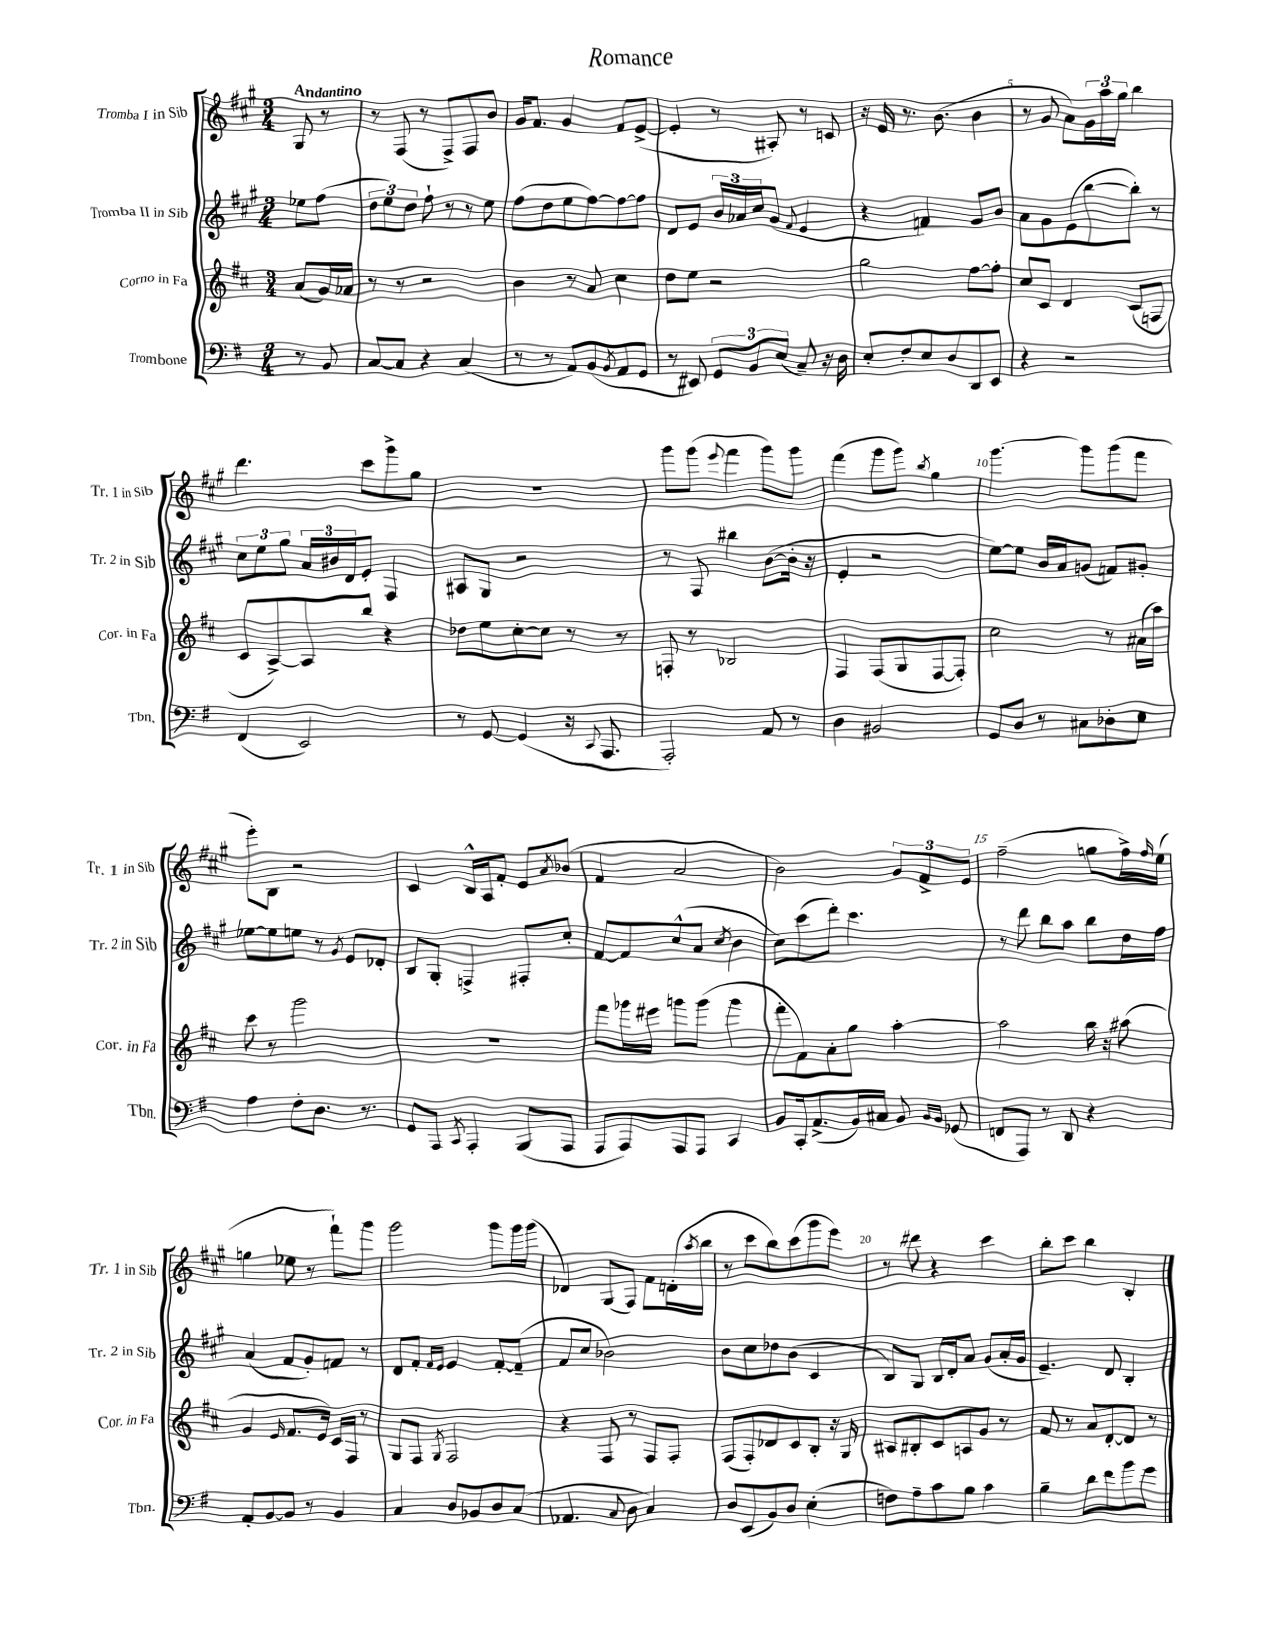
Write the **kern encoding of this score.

**kern	**kern	**kern	**kern
*staff4	*staff3	*staff2	*staff1
*clefF4	*clefG2	*clefG2	*clefG2
*k[f#]	*k[f#c#]	*k[f#c#g#]	*k[f#c#g#]
*M3/4	*M3/4	*M3/4	*M3/4
8r	(8a	8ee-	8G#
8BB	16g)	(8ff#	8r
.	16a-	.	.
=	=	=	=
[8C	8r	12dd	8r
.	.	12ee)	.
8C]	8r	.	(8F#
.	.	12dd	.
4r	2r	8ff#`	8r
.	.	8r	8F#^)
(4C	.	8r	8F#
.	.	8ee	8b
=	=	=	=
8r	4b	(8ff#	16g#
.	.	.	8.f#
8r	.	8dd	.
8AA)	8r	8ee	4g#
(8BB	8a	[8ff#)	.
8qBB	.	.	.
8AA	4cc#	8ff#_	8f#
8GG	.	8ff#]	([8e^
=	=	=	=
8r	8dd	8d	4e']
8EE#)	8ee	8e	.
12GG	2r	24b	8r
.	.	24a-	.
12BB	.	24cc#	.
.	.	(8g#	8A#')
(12E	.	.	.
.	.	8qqf#	.
8C~)	.	4e	8r
16r	.	.	8c
16D	.	.	.
=	=	=	=
8E'	2gg	4r	16r
.	.	.	16e
8F#'	.	.	8.r
8E	.	4f)	.
.	.	.	(8.b
8D	.	.	.
8DD	[8ff#	8g#	4b
8EE	8ff#']	8b	.
=	=	=	=
4r	8cc#	8a	8r
.	8c#	8g#	8g#
2r	4d	(8e	8a)
.	.	[8bb	24g#
.	.	.	24aa
.	.	.	24gg#
.	(8c#	8bb'])	4bb
.	8F	8r	.
=	=	=	=
(4FF#	8c#	12cc#	4.ddd
.	.	12ee	.
.	[8A^)	.	.
.	.	12gg#	.
2EE)	8A]	24a	.
.	.	24b#	.
.	.	24d	.
.	8bb	8e'	8ccc#
.	4r	4F#	8ggg#^
.	.	.	8gg#
=	=	=	=
8r	8dd-	8A#	2.r
[8GG	8ee	8G#	.
(4GG]	[8cc#'	2r	.
.	8cc#]	.	.
16r	8r	.	.
8qqCC	.	.	.
8.AAA	.	.	.
.	8r	.	.
=	=	=	=
2AAA')	8F'	8r	8ggg#
.	8r	8F#	(8ggg#
.	.	.	8qqeee
.	2B-	4bb#	4fff#
8AA	.	([8b	8ggg#)
8r	.	16b']	8ggg#
.	.	16r	.
=	=	=	=
4D	4F#	4e'	(4fff#
2BB#	(8F#	2r	8ggg#
.	8G	.	8ggg#)
.	.	.	8qbb
.	[8F#	.	4gg#
.	8F#'])	.	.
=	=	=	=
8GG	2cc#	[8ee)	[4.ggg#
8D	.	8ee]	.
8r	.	16b	.
.	.	16a	.
8C#	.	(8g	8ggg#]
8D-'	8r	8f)	(8ggg#
8E	(16a#	8g#'	8fff#
.	16aa)	.	.
=	=	=	=
4A	8ccc#	[8ee-	8eee')
.	8r	8ee-]	8B
8F#'	2ggg	8ee	2r
8.D	.	8r	.
.	.	8qg#	.
.	.	8e	.
8.r	.	.	.
.	.	8d-'	.
=	=	=	=
8GG	2.r	8B	4c#
8AAA	.	8G#'	.
8qCC	.	.	.
4AAA'	.	4F^	16B^^
.	.	.	16A
.	.	.	8f#'
(8BBB	.	8F#'	8e
.	.	.	8qa
8AAA	.	8cc#'	(8b-
=	=	=	=
8AAA	8fff#	[8f#	4f#
8AAA)	16ggg-	8f#]	.
.	16eee#	.	.
8AAA	8ggg	(8cc#^^	2a
8AAA	(8ggg	8a	.
.	.	8qcc#	.
4CC	4ggg	4b	.
=	=	=	=
8BB	8fff#'	8cc#)	2b)
16CC'	8f#)	(8ccc#	.
(8.AA^	.	.	.
.	8a'	8ddd')	.
16BB)	8gg	4.ccc#	.
16C#	.	.	.
8BB	[4aa'	.	12g#
.	.	.	12f#^
16qqBB	.	.	.
16qqBB	.	.	.
(8GG-	.	.	.
.	.	.	12e
=	=	=	=
8FF	2aa]	8r	(2ff#~
8AAA)	.	8ddd	.
8r	.	8bb	.
8DD	.	8aa	.
4r	16bb	8bb	8gg
.	16r	.	.
.	(8aa#	16dd	16ff#^)
.	.	.	16qqff#
.	.	16ff#	(16ee
=	=	=	=
8AA'	4g	(4a	4gg
[8BB	.	.	.
.	16qqe	.	.
8BB]	8.f#	8f#	8ee-
8r	.	8g#')	8r
.	16e)	.	.
4BB	16c#	8f	8fff#`)
.	16F#	.	.
.	8r	8r	8ggg#
=	=	=	=
4C	8G	8d	2ggg#
.	8F#	8f#'	.
.	.	16qqf#	.
.	8qG	16qqe	.
8D	2F#	4e	.
8BB-	.	.	.
8D	.	[8f#'	8ggg#
(8C	.	(8f#~]	16ggg#
.	.	.	(16ggg#
=	=	=	=
4.AA-	4r	8f#	4d-)
.	.	8cc#	.
.	8F#	2b-)	(8G#
8qqC	.	.	.
8D	8r	.	8F#)
4C)	8F#	.	8f#
.	8F#'	.	(16d'
.	.	.	8qaa
.	.	.	16bb
=	=	=	=
8D	(8F#	8b	8r
(8EE	8F#')	8cc#	8ccc#
8BB)	8d-	8dd-	8bb)
8D	8c#	(8b	(8ccc#
(4E'	8B'	4c#	8ggg#
.	16r	.	8eee)
.	16G	.	.
=	=	=	=
8F)	8A#	8B)	8r
8A~	8B#'	8G#	8ddd#
8c	8c#	16B	4r
.	.	16d'	.
8B	8A	8a	.
4c	8g	(8g#	4ccc#
.	8r	16a'	.
.	.	16g#	.
=	=	=	=
4B~	8f#	4.e~)	8bb'
.	8r	.	8ccc#
8d	8a	.	4bb
8f#	[8d'	8d	.
8b	8d]	4B'	4B'
8g	8r	.	.
==	==	==	==
*-	*-	*-	*-
